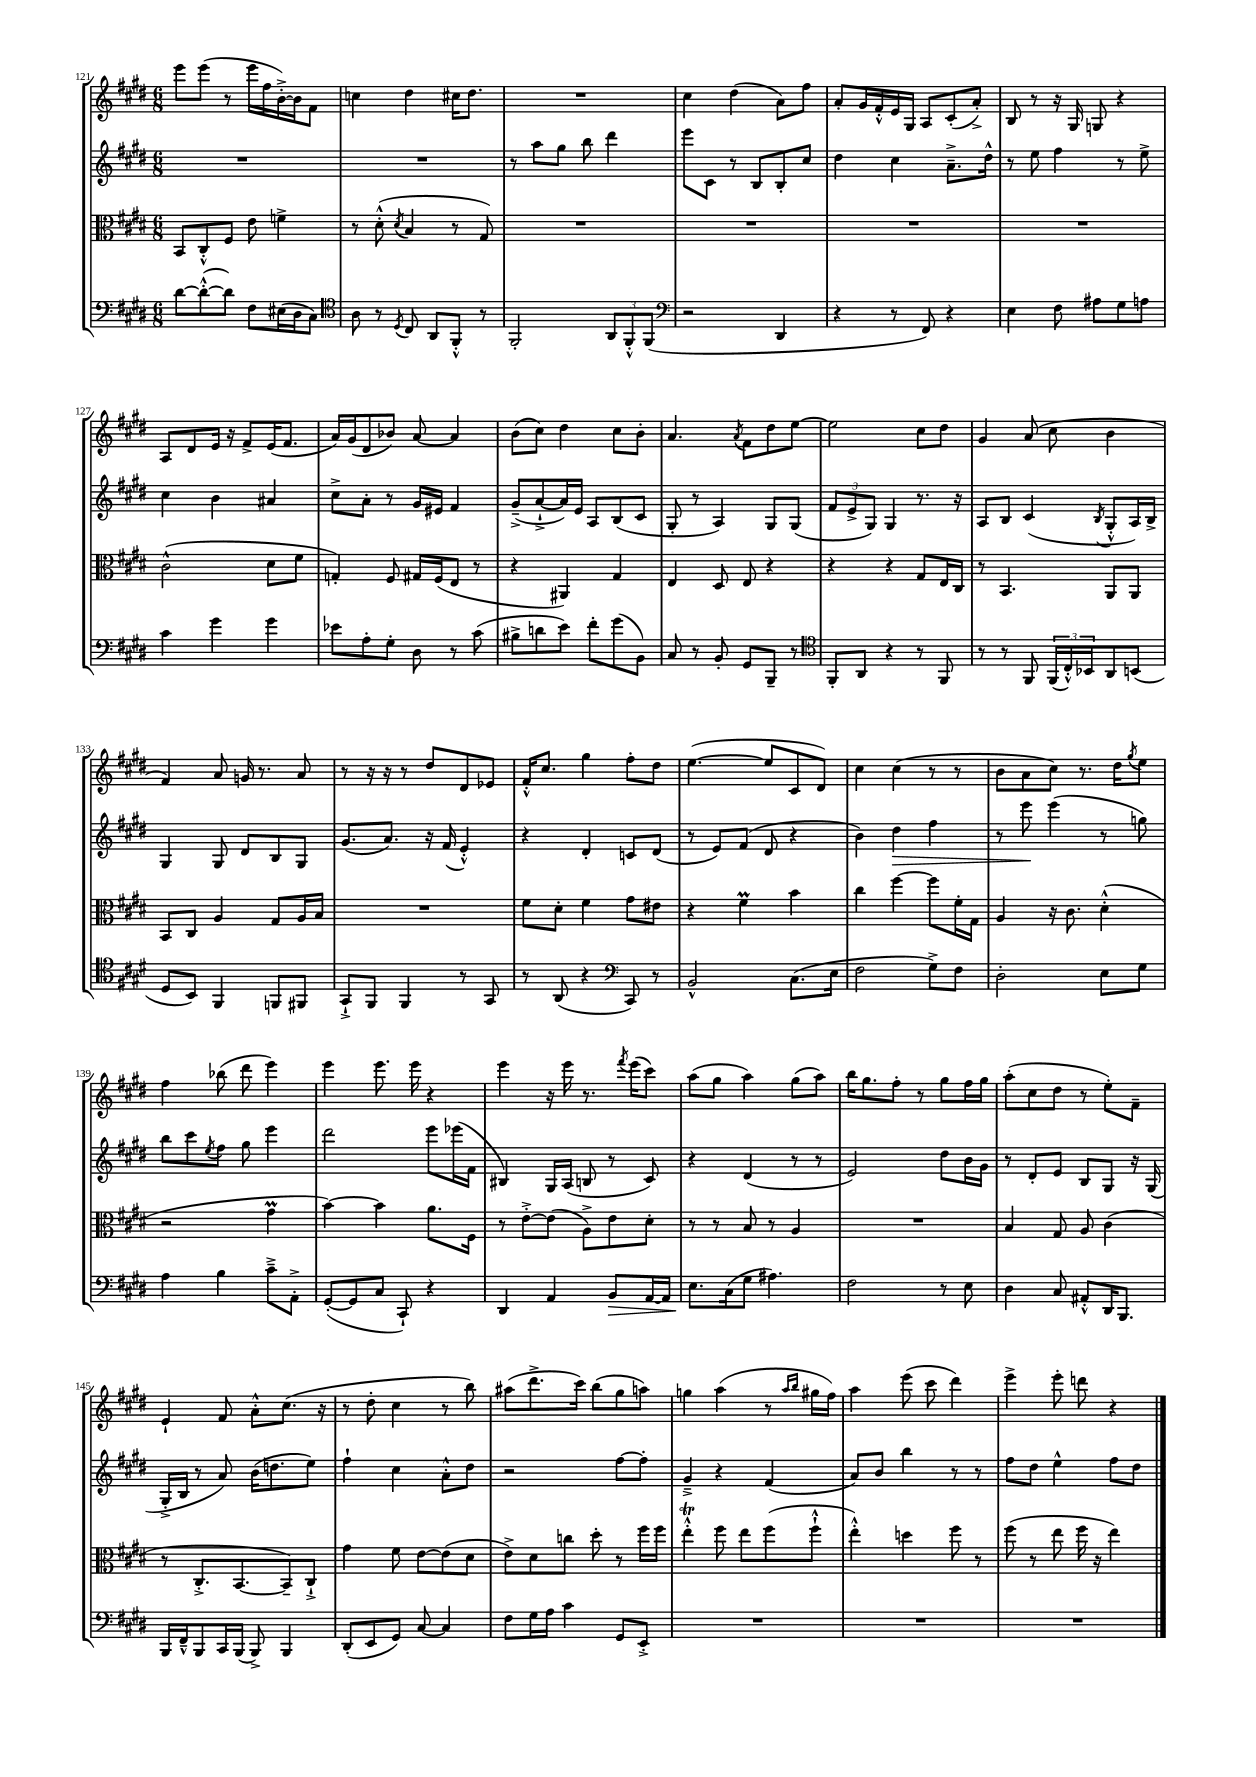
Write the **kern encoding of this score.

**kern	**kern	**kern	**kern
*staff4	*staff3	*staff2	*staff1
*clefF4	*clefC3	*clefG2	*clefG2
*k[f#c#g#d#]	*k[f#c#g#d#]	*k[f#c#g#d#]	*k[f#c#g#d#]
*M6/8	*M6/8	*M6/8	*M6/8
[8d#	8BB	2.r	8eee
(8d#'^^_	8C#'^^	.	(8eee
8d#])	8F#	.	8r
8F#	8e	.	16eee
.	.	.	16ff#
(16E#	4f^	.	[16b'^)
16D#	.	.	16b]
8C#)	.	.	8f#
=	=	=	=
*clefC4	*	*	*
8A	8r	2.r	4cc
8r	(8d#'^^	.	.
8qD#	8qd#	.	.
8C#	4B	.	4dd#
8AA	.	.	.
8FF#'^^	8r	.	16cc#
.	.	.	8.dd#
8r	8G#)	.	.
=	=	=	=
2FF#'	2.r	8r	2.r
.	.	8aa	.
.	.	8gg#	.
.	.	8bb	.
12AA	.	4ddd#	.
12FF#'^^	.	.	.
(12FF#	.	.	.
=	=	=	=
*clefF4	*	*	*
2r	2.r	8eee	4cc#
.	.	8c#	.
.	.	8r	(4dd#
.	.	8B	.
4DD#	.	8B'	8a)
.	.	8cc#	8ff#
=	=	=	=
4r	2.r	4dd#	8a'
.	.	.	16g#
.	.	.	16f#'^^
8r	.	4cc#	16e
.	.	.	16G#
8FF#)	.	.	8A
4r	.	8.a~^	(8c#'
.	.	.	8a'^)
.	.	16dd#^^	.
=	=	=	=
4E	2.r	8r	8B
.	.	8ee	8r
8F#	.	4ff#	16r
.	.	.	16G#
8A#	.	.	8G
8G#	.	8r	4r
8A	.	8ee^	.
=	=	=	=
4c#	(2c#^^	4cc#	8A
.	.	.	8d#
4g#	.	4b	16e
.	.	.	16r
.	.	.	8f#^
4g#	8d#	4a#	(16e
.	.	.	8.f#
.	8f#	.	.
=	=	=	=
8e-	4G')	8cc#^	16a)
.	.	.	(16g#
8A'	.	8a'	8d#
8G#'	8F#	8r	8b-)
8D#	16G#	16g#	[8a
.	(16F#	16e#	.
8r	8E	4f#	4a]
(8c#	8r	.	.
=	=	=	=
8B#^	4r	(8g#~^	(8b
8d	.	[8a`^	8cc#)
8e)	4AA#)	16a])	4dd#
.	.	16e	.
8f#'	.	8A	.
(8g#	4G#	(8B	8cc#
8BB)	.	8c#	8b'
=	=	=	=
8C#	4E	8G#'	4.a
8r	.	8r	.
8BB'	8D#	4A)	.
.	.	.	8qa
8GG#	8E	.	8f#
8BBB~	4r	8G#	8dd#
8r	.	(8G#	[8ee
=	=	=	=
*clefC4	*	*	*
8FF#'	4r	12f#	2ee]
.	.	12e^	.
8AA	.	.	.
.	.	12G#)	.
4r	4r	4G#	.
8r	8G#	8.r	8cc#
8FF#	16E	.	8dd#
.	16C#	16r	.
=	=	=	=
8r	8r	8A	4g#
8r	4.BB	8B	.
8FF#	.	(4c#	(8a
(24FF#	.	.	8cc#
24C#'^^)	.	.	.
24BB-	.	.	.
.	.	8qB	.
8AA	8AA	8G#'^^	4b
(8BB	8AA	16A)	.
.	.	16B^	.
=	=	=	=
8D#	8BB	4G#	4f#)
8BB)	8C#	.	.
4FF#	4A	8G#	8a
.	.	8d#	16g
.	.	.	8.r
8FF	8G#	8B	.
8FF#	16A	8G#	8a
.	16B	.	.
=	=	=	=
8GG#`^	2.r	(8.g#	8r
8FF#	.	.	16r
.	.	8.a)	16r
4FF#	.	.	8r
.	.	16r	8dd#
.	.	(16f#	.
8r	.	4e'^^)	8d#
8GG#	.	.	8e-
=	=	=	=
8r	8f#	4r	16f#'^^
.	.	.	8.cc#
(8AA	8d#'	.	.
4r	4f#	4d#'	4gg#
*clefF4	*	*	*
8CC#)	8g#	8c	8ff#'
8r	8e#	(8d#	8dd#
=	=	=	=
2BB^^	4r	8r	([4.ee
.	.	8e)	.
.	4f#	(8f#	.
.	.	8d#	8ee]
(8.C#	4b	4r	8c#
.	.	.	8d#)
16E	.	.	.
=	=	=	=
2F#	4cc#	4b)	4cc#
.	[4ff#	4dd#	(4cc#
8G#^)	8ff#]	4ff#	8r
8F#	16f#'	.	8r
.	16G#	.	.
=	=	=	=
2D#'	4A	8r	8b
.	.	8eee	8a
.	16r	(4eee	8cc#)
.	8.c#	.	.
.	.	.	8.r
8E	(4d#'^^	8r	.
.	.	.	16dd#
.	.	.	8qgg#
8G#	.	8gg)	8ee
=	=	=	=
4A	2r	8bb	4ff#
.	.	8ccc#	.
.	.	8qee	.
4B	.	8ff#	(8bb-
.	.	8gg#	8ddd#
8c#~^	4g#	4eee	4eee)
8AA'^	.	.	.
=	=	=	=
([8GG#'	[4b)	2ddd#	4eee
8GG#]	.	.	.
8C#	4b]	.	8.eee
8CC#`)	.	.	.
.	.	.	16eee
4r	8.a	8eee	4r
.	.	(16eee-	.
.	16F#	16f#	.
=	=	=	=
4DD#	8r	4B#)	4eee
.	[8e'^	.	.
4AA	(8e]	16G#	16r
.	.	(16A	16eee
.	8A^)	8B	8.r
8BB	8e	8r	.
.	.	.	8qfff#
.	.	.	(16eee
[16AA	8d#'	8c#)	8ccc#)
16AA]	.	.	.
=	=	=	=
8.E	8r	4r	(8aa
.	8r	.	8gg#
(16C#	.	.	.
8G#	8B	(4d#	4aa)
4.A#)	8r	.	.
.	4A	8r	(8gg#
.	.	8r	8aa)
=	=	=	=
2F#	2.r	2e)	16bb
.	.	.	8.gg#
.	.	.	8ff#'
.	.	.	8r
8r	.	8dd#	8gg#
8E	.	16b	16ff#
.	.	16g#	16gg#
=	=	=	=
4D#	4B	8r	(8aa'
.	.	8d#'	8cc#
8C#	8G#	8e	8dd#
8AA#'^^	8A	8B	8r
16DD#	(4c#	8G#	8ee')
8.BBB	.	.	.
.	.	16r	8f#~
.	.	(16G#	.
=	=	=	=
16BBB	8r	16G#'^	4e`
16FF#~^^	.	16B	.
8BBB	8.C#'^	8r	.
16CC#	.	8a)	8f#
(16BBB	[8.BB	.	.
8BBB^)	.	(16b	8a'^^
.	.	8.dd	.
4BBB	8BB~])	.	(8.cc#
.	8C#`^	8ee)	.
.	.	.	16r
=	=	=	=
(8DD#'	4g#	4ff#`	8r
8EE	.	.	8dd#'
8GG#)	8f#	4cc#	4cc#
[8C#	[8e	.	.
4C#]	(8e]	8a'^^	8r
.	8d#	8dd#	8bb)
=	=	=	=
8F#	8e^)	2r	(8aa#
16G#	8d#	.	8.ddd#^
16A	.	.	.
4c#	8cc	.	.
.	.	.	16ccc#)
.	8dd#'	.	(8bb
8GG#	8r	[8ff#	8gg#
8EE'^	16ff#	8ff#']	8aa)
.	16ff#	.	.
=	=	=	=
2.r	4ee'^^	4g#~^	4gg
.	8ff#	4r	(4aa
.	8ee	.	.
.	(8ff#	(4f#	8r
.	.	.	16qqaa
.	.	.	16qqbb
.	8ff#`^^	.	16gg#
.	.	.	16ff#)
=	=	=	=
2.r	4ee'^^)	8a)	4aa
.	.	8b	.
.	4dd	4bb	(8eee
.	.	.	8ccc#
.	8ff#	8r	4ddd#)
.	8r	8r	.
=	=	=	=
2.r	(8ff#	8ff#	4eee^
.	8r	8dd#	.
.	8ee	4ee^^	8eee'
.	16ff#	.	8ddd
.	16r	.	.
.	4ee)	8ff#	4r
.	.	8dd#	.
==	==	==	==
*-	*-	*-	*-
